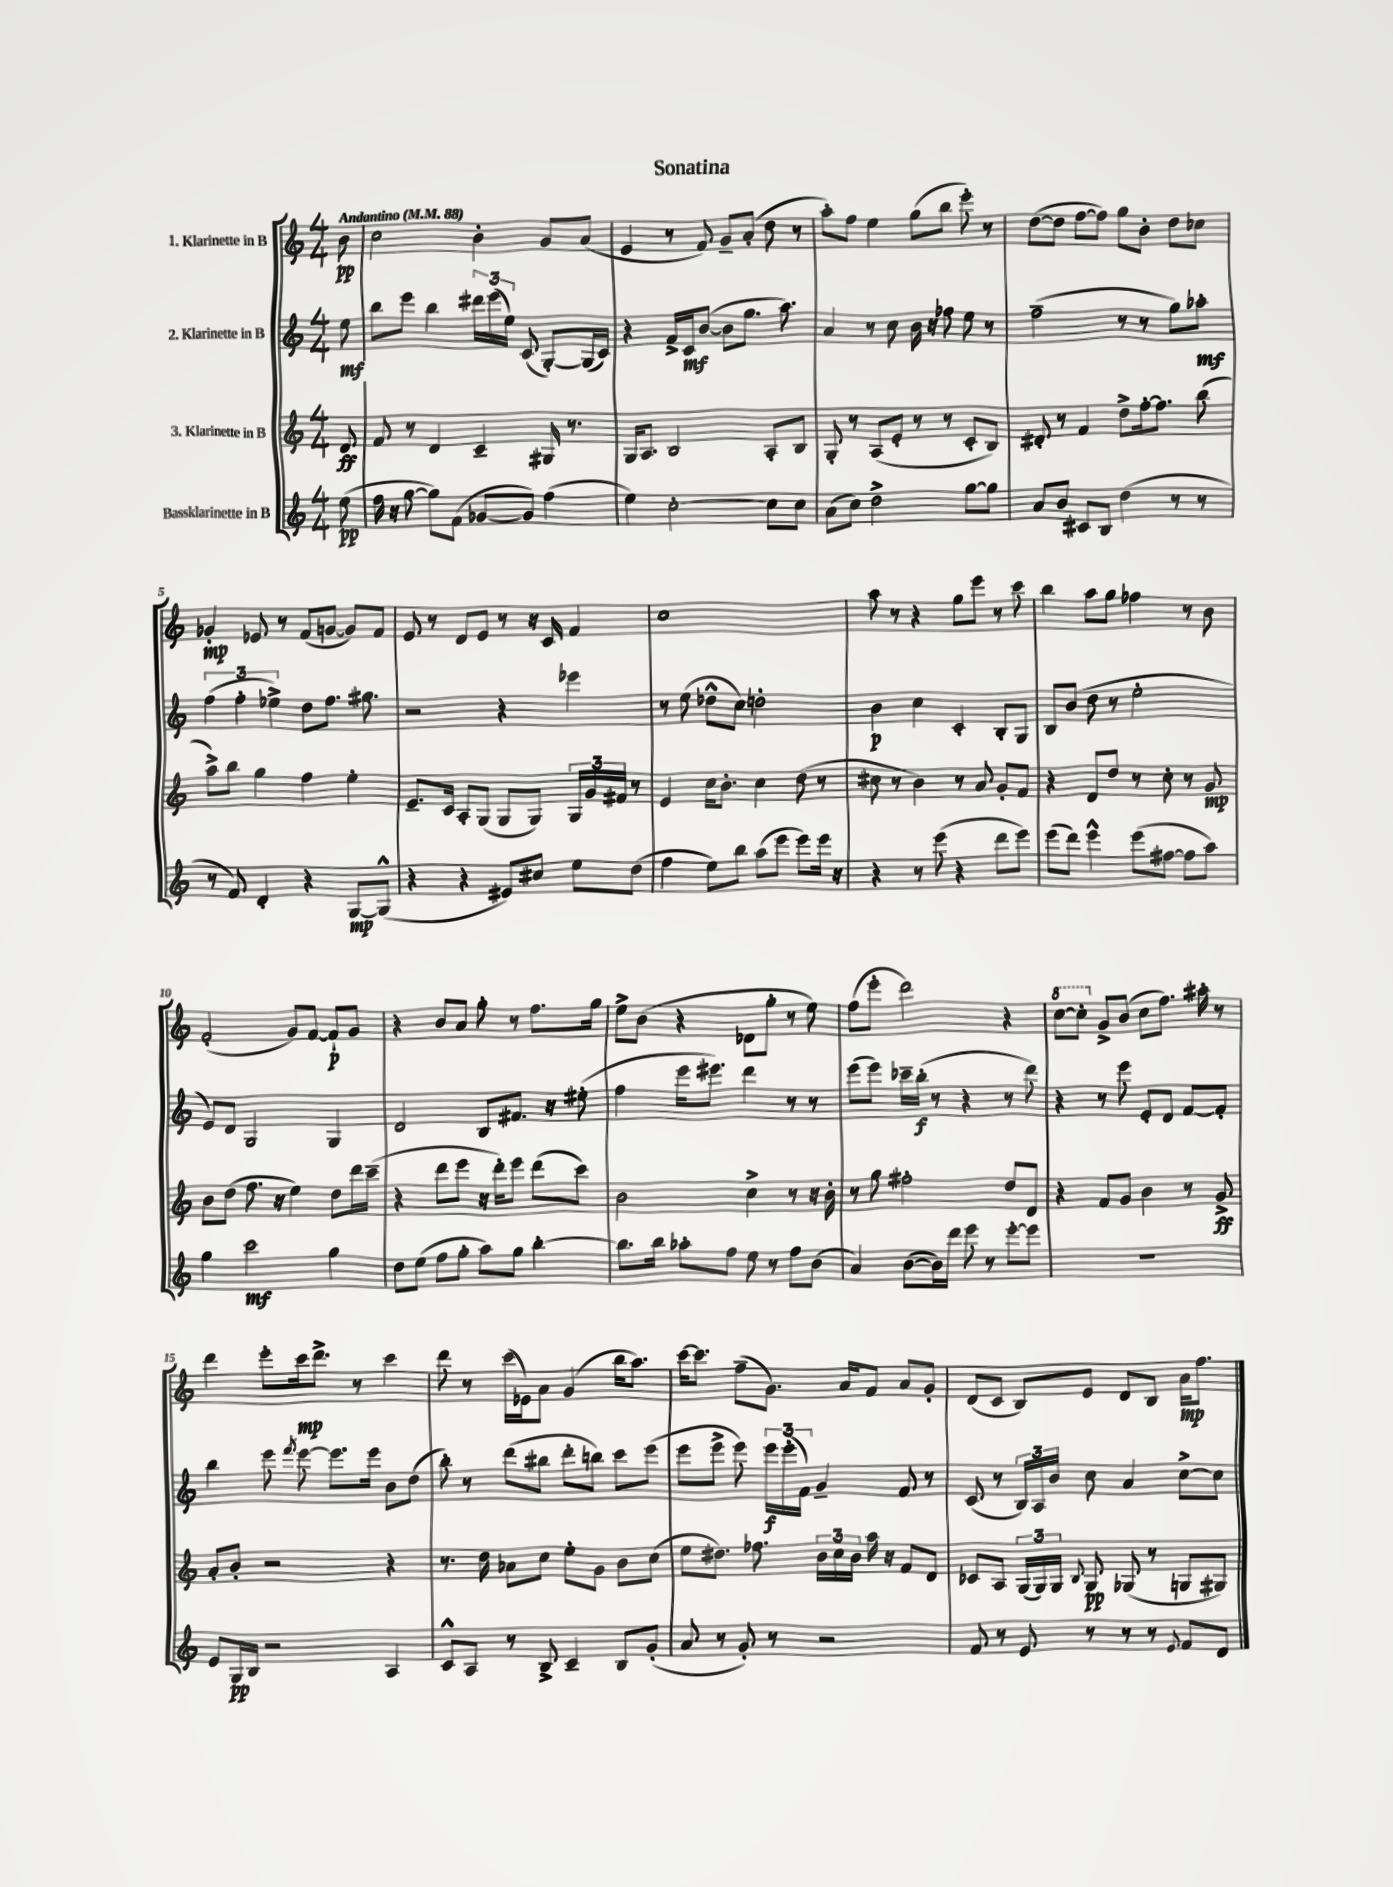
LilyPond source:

\header { title = "Sonatina" }
<<
\new StaffGroup <<
\new Staff = "s0" \with { instrumentName = "1. Klarinette in B" } {
    \clef treble \key c \major \numericTimeSignature \time 4/4 \partial 8 \tempo "Andantino" 4 = 88
    \autoBeamOff b'8\pp |
    c''2 b'4-. g'8[ a'8]( |
    e'4 r8 f'8) g'8[-- a'8]-.( d''8 r8 |
    a''8[-.) f''8] e''4 g''8[( b''8] e'''8-.) r8 |
    d''8[~( d''8] f''8[~ f''8]) g''8[ b'8]-. d''8[ ces''8] |
    ges'4-.\mp ees'8 r8 f'8[( g'8]~ g'8[) f'8] |
    e'8 r8 d'8[ e'8] r8 r16 c'16 f'4 |
    c''1 |
    a''8 r8 r4 g''8[ e'''8] r8 c'''8 |
    b''4 a''8[ g''8] fes''4 r8 b'8 |
    f'2-.( g'8[) f'8]~ f'8[-!\p g'8] |
    r4 b'8[ a'8] g''8-. r8 f''8.[ g''16] |
    e''8[-> b'8]( r4 des'8[ g''8]-. r8 e''8) |
    f''8[( e'''8]-. d'''2) r4 |
    \ottava #1 c'''8[~ c'''8]-. \ottava #0 g'8[-> b'8]( c''8[ f''8.]) ais''16-. r8 |
    d'''4 e'''8[-. c'''16\mp d'''8.]-> r8 c'''4 |
    d'''8 r8 c'''16[( ees'16) a'8] g'4( b''16[ a''8.]) |
    c'''16[~ c'''8.] f''8[--( g'8.]) a'16[ f'8] a'8[ g'8]-. |
    d'8[( c'8] b8[) e'8] d'8[ b8] a'16[\mp f''8.] \bar "|." |
}
\new Staff = "s1" \with { instrumentName = "2. Klarinette in B" } {
    \clef treble \key c \major \numericTimeSignature \time 4/4 \partial 8
    \autoBeamOff e''8\mf |
    b''8[ e'''8] b''4 \tuplet 3/2 { dis'''16[ e'''16( e''16]) } c'8( g8[~-.) g16( c'16]) |
    r4 f'16[-> c'16\mf b'8]~( b'8[ g''8.] a''8.) |
    a'4 r8 c''8 b'16 r16 fes''8 e''8 r8 |
    f''2--( r8 r8 g''8[) aes''8]-.\mf |
    \tuplet 3/2 { f''4( f''4-. ees''4->) } d''8[ f''8.] gis''8. |
    r2 r4 ees'''4 |
    r8 e''8( des''8[-^ c''8]) d''2-. |
    b'4\p c''4 c'4-. b8[-. g8] |
    b8[ b'8]( d''8 r8 e''2-. |
    e'8[) d'8] g2 g4 |
    d'2 b8[ fis'8.] r16 eis''8-.( |
    f''4 e'''16[ eis'''8.]) d'''4 r8 r8 |
    e'''8[( e'''8]) ces'''16[-- b''16]-.\f( r8 r4 r8 d'''8) |
    r4 r8 e'''8 e'8[-. d'8] f'8[~ f'8]-. |
    b''4 e'''8 \acciaccatura { f'''8 } e'''8~ e'''8.[ e'''16] b'8[ d''8]( |
    b''8-.) r8 d'''8[( bis''8] d'''8[-. b''8]) c'''8[ e'''8]( |
    e'''8[ e'''8]-> e'''8) \tuplet 3/2 { e'''16[\f e'''16-.( f'16]) } g'4-- f'8 r8 |
    c'8( r8 \tuplet 3/2 { b16[) a16 b'16] } c''8 a'4 c''8[~-> c''8] \bar "|." |
}
\new Staff = "s2" \with { instrumentName = "3. Klarinette in B" } {
    \clef treble \key c \major \numericTimeSignature \time 4/4 \partial 8
    \autoBeamOff d'8\ff |
    f'8 r8 d'4 c'4-- gis16 r8. |
    g16[ a8.] b2 a8[-. b8] |
    g8-. r8 a8[( e'8]-. r8 r8 c'8[-. b8]) |
    dis'8-. r8 f'4 d''8[-> f''16~-. f''8.] b''8( |
    a''8[->) b''8] g''4 f''4 e''4-. |
    e'8.[-- c'16] a8[-. g8]( g8[ g8]) \tuplet 3/2 { g16[ g'16 fis'16] } r8 |
    e'4 c''16[ b'8.]-. c''4 d''8( r8 |
    cis''8 r8 b'4) r8 a'8 g'8[-. f'8] |
    r4 d'8[ d''8] r8 c''8-. r8 g'8\mp |
    b'8[ d''8]( f''8. r16 e''4) d''8[ d'''16 c'''16]--( |
    r4 d'''8[ e'''8] r16 d'''16[-.) e'''8] d'''8[( c'''8]) |
    b'2 c''4-> r8 r16 b'16-. |
    r8 g''8 fis''2-. d''8[ d'8] |
    r4 f'8[ g'8] b'4 r8 g'8->\ff |
    a'8[-. b'8]-. r2 r4 |
    r8. d''16 aes'8[ c''8] e''8[-. g'8] b'8[ c''8]( |
    e''8[ dis''8.]) fes''8. \tuplet 3/2 { b'16[ c''16 b'16] } a''16 r16 f'8[ d'8] |
    ces'8[ a8] \tuplet 3/2 { g16[( g16) g16] } \appoggiatura { b8 } g8\pp ges8( r8 g8[ gis8]) \bar "|." |
}
\new Staff = "s3" \with { instrumentName = "Bassklarinette in B" } {
    \clef treble \key c \major \numericTimeSignature \time 4/4 \partial 8
    \autoBeamOff e''8\pp( |
    f''16 r16 g''8~ g''8[) f'8]( ges'8[~ ges'8]) f''4( |
    e''4) c''2~-. c''8[ c''8] |
    a'8[( c''8]) d''2-> g''8[~ g''8] |
    a'8[ b'8] cis'8[ b8] d''4( r8 r8 |
    r8 f'8) d'4-. r4 g8[~\mp g8]-^( |
    r4 r4 eis'8[) cis''8] e''8[ d''8]( |
    f''4 e''8[) b''8] a''8[( e'''8] e'''8[) e'''16] r16 |
    r4 r8 e'''8( r4 d'''8[ e'''8]) |
    e'''8[( d'''8]) e'''4-^ e'''8[( fis''8]~ fis''8[ a''8]) |
    g''4 c'''2\mf g''4 |
    d''8[ e''8]( f''8[ g''8]-. a''8[) g''8] b''4~-. |
    b''8.[ b''16] aes''8[-. f''8] e''8 r8 f''8[ b'8]( |
    a'4) b'8[~( b'16) d'''16] e'''8 r8 e'''8[~-. e'''8] |
    R1 |
    e'8[ g16\pp b16] r2 a4 |
    c'8[-^ a8] r8 b8-> c'4-- b8[ g'8]-.( |
    a'8 r8 g'8-.) r8 r2 |
    f'8 r8 e'8 r8 r8 r8 \appoggiatura { e'8 } f'8[ d'8] \bar "|." |
}
>>
>>
